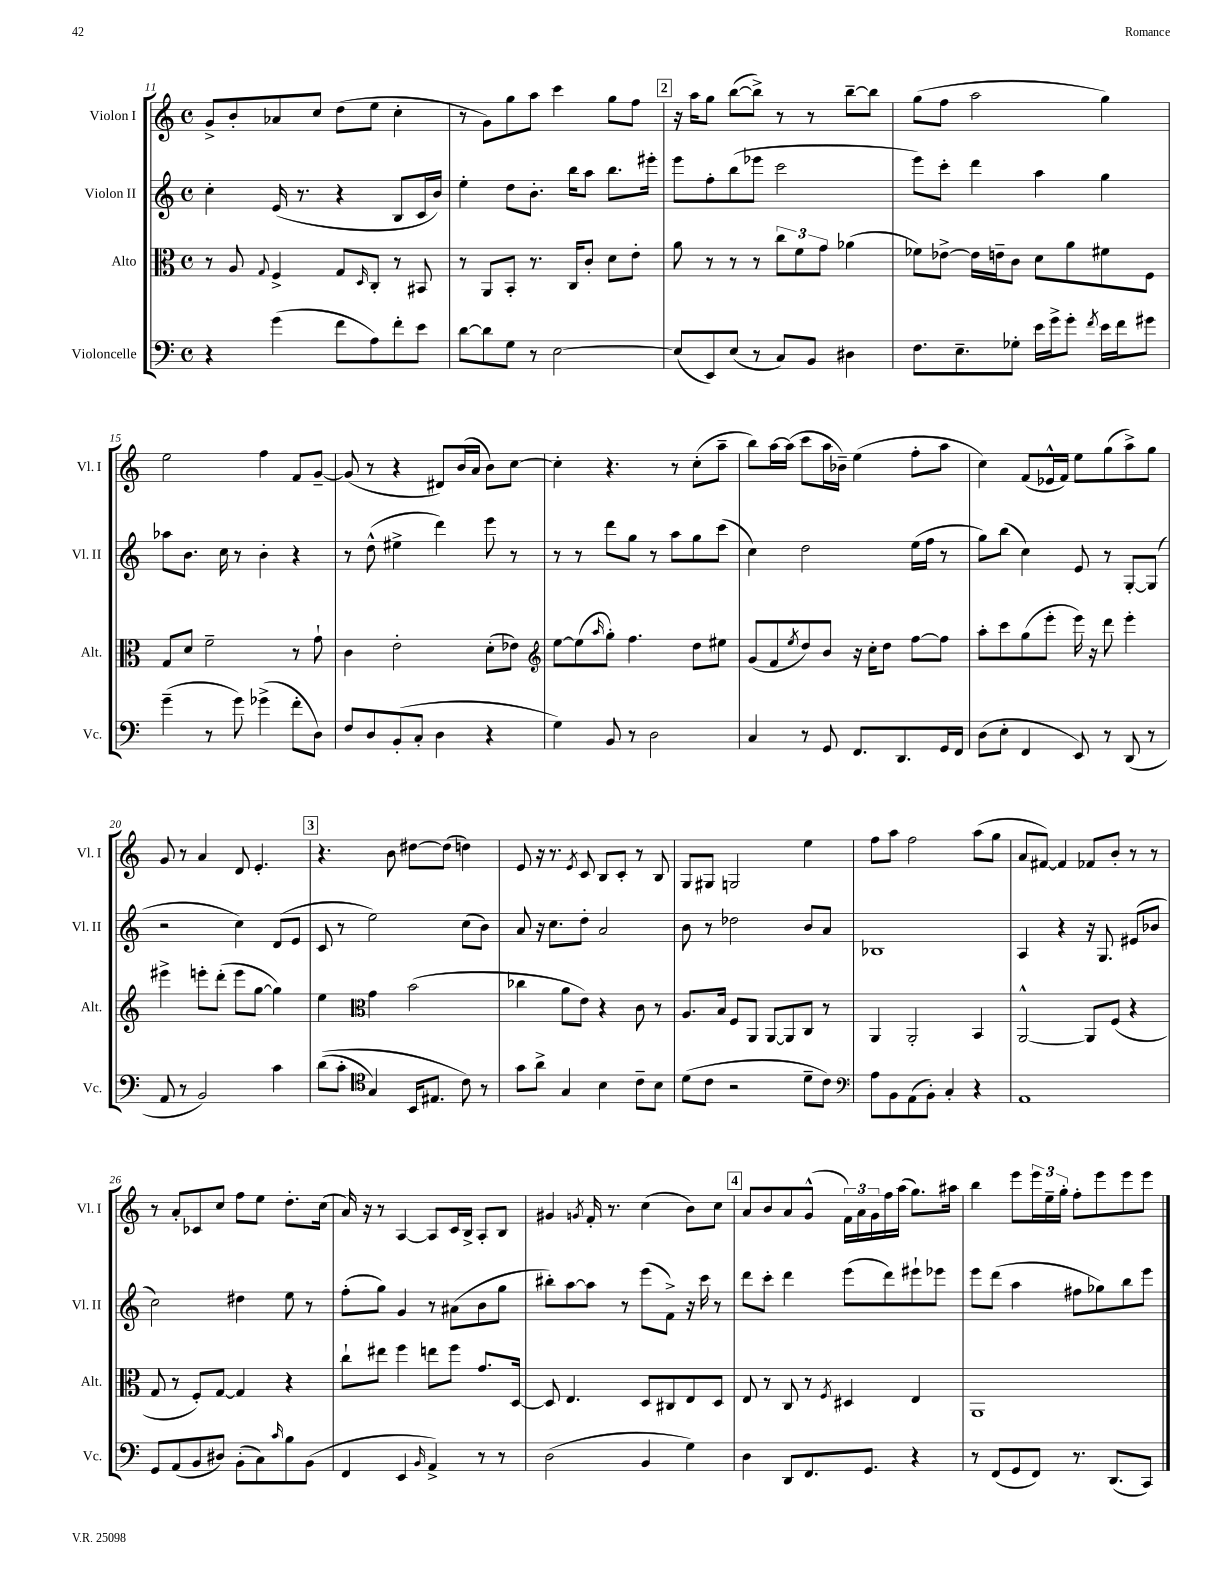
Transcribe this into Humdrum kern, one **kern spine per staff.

**kern	**kern	**kern	**kern
*staff4	*staff3	*staff2	*staff1
*clefF4	*clefC3	*clefG2	*clefG2
*k[]	*k[]	*k[]	*k[]
*M4/4	*M4/4	*M4/4	*M4/4
*met(c)	*met(c)	*met(c)	*met(c)
4r	8r	4cc'	8g^
.	8A	.	8b'
.	8qqG	.	.
(4g	4F^	(16e	8a-
.	.	8.r	.
.	.	.	8cc
8f	8G	4r	(8dd
.	16qqD	.	.
8A)	8C'	.	8ee
8f'	8r	8B	4cc'
8e	8BB#	16c	.
.	.	16b)	.
=	=	=	=
[8d	8r	4ee'	8r
8d]	8AA	.	8g)
8G	8BB'	8dd	8gg
8r	8.r	8.b'	8aa
[2E	.	.	4ccc
.	16C	16bb	.
.	8c'	8aa	.
.	8d	8.bb	8gg
.	8e'	.	8ff
.	.	16eee#'	.
=	=	=	=
(8E]	8a	8eee	16r
.	.	.	16aa
8EE)	8r	8ff'	8gg
(8E	8r	(8bb	([8bb
8r	8r	8eee-	8bb^])
8C)	12cc	2ccc	8r
.	12f	.	.
8BB	.	.	8r
.	12g	.	.
4D#	(4a-	.	[8bb~
.	.	.	8bb]
=	=	=	=
8.F	8f-)	8eee)	(8gg
.	[8e-^	8ccc'	8ff
8.E~	.	.	.
.	16e-]	4ddd	2aa
.	16e~	.	.
8G-'	8c	.	.
16e	8d	4aa	.
16g^	.	.	.
8g'	8a	.	.
8qf	.	.	.
16e	8f#	4gg	4gg)
16f	.	.	.
8g#	8F	.	.
=	=	=	=
(4g~	8G	8aa-	2ee
.	8d	8.b	.
8r	2f~	.	.
.	.	16cc	.
8g)	.	8r	.
(4g-^	.	4b'	4ff
8f'	8r	4r	8f
8D)	8g`	.	[8g~
=	=	=	=
8F	4c	8r	(8g]
8D	.	(8dd^^	8r
(8BB'	2e'	4ee#^	4r
8C'	.	.	.
4D	.	4ddd)	8d#)
.	.	.	(16b
.	.	.	16a
4r	(8d'	8eee	8b)
.	8e-)	8r	[8cc
=	=	=	=
*	*clefG2	*	*
4G)	[8ee	8r	4cc']
.	(8ee]	8r	.
.	16qqaa	.	.
8BB	8gg')	8ddd	4.r
8r	4.ff	8gg	.
2D	.	8r	.
.	.	8aa	8r
.	8dd	8gg	(8cc'
.	8ee#	(8ccc	8aa~
=	=	=	=
4C	(8g	4cc)	8bb)
.	8f	.	[16aa
.	.	.	(16aa]
.	8qee	.	.
8r	8dd)	2dd	8ccc
8GG	8b	.	16aa
.	.	.	16b-~)
8.FF	16r	.	(4ee
.	16cc'	.	.
.	8dd	.	.
8.DD	.	.	.
.	[8ff	(16ee	8ff'
.	.	16ff	.
16GG	8ff]	8r	8aa
16FF	.	.	.
=	=	=	=
(8D	8aa'	8gg)	4cc)
8E'	8ccc	(8bb	.
4FF	(8gg	4cc)	(8f
.	8eee'	.	16e-^^
.	.	.	16f)
8EE)	16eee)	8e	8ee
.	16r	.	.
8r	8ddd	8r	(8gg
(8DD	4eee'	[8G'	8aa^)
8r	.	(8G]	8gg
=	=	=	=
8AA	4eee#^	2r	8g
8r	.	.	8r
2BB)	8eee'	.	4a
.	(8ddd'	.	.
.	8eee	4cc)	8d
.	[8gg	.	4.e'
4c	4gg])	(8d	.
.	.	8e	.
=	=	=	=
&((8d	4ee	8c	4.r
8c'	.	8r	.
*clefC4	*clefC3	*	*
4G)	4g	2ee)	.
.	.	.	8b
16BB	(2b	.	[8dd#
8.E#	.	.	.
.	.	.	(8dd#]
8c&)	.	(8cc	4dd)
8r	.	8b)	.
=	=	=	=
8g	4cc-	8a	8e
8a^	.	16r	16r
.	.	8.cc	8.r
4G	8a	.	.
.	.	.	8qe
.	8e)	8dd'	8c
4B	4r	2a	8B
.	.	.	8c'
8c~	8c	.	8r
8B	8r	.	8B
=	=	=	=
(8d	8.A	8b	8G
8c	.	8r	8G#
.	16B	.	.
2r	8F	2dd-	2G
.	8AA	.	.
.	[8AA	.	.
.	8AA]	.	.
8d~	8C	8b	4ee
8c)	8r	8a	.
=	=	=	=
*clefF4	*	*	*
8A	4AA	1B-	8ff
8BB	.	.	8aa
(8AA	2AA'	.	2ff
8BB')	.	.	.
4C'	.	.	.
4r	4BB	.	(8aa
.	.	.	8gg
=	=	=	=
1AA	[2AA^^	4A	8a
.	.	.	[8f#)
.	.	4r	4f#]
.	8AA]	16r	8f-
.	.	8.G	.
.	(8F	.	8b'
.	4r	(8e#	8r
.	.	8b-	8r
=	=	=	=
8GG	8G	2cc)	8r
(8AA	8r	.	8a'
8BB	8F')	.	8c-
8D#)	[8G	.	8cc
(8BB'	4G]	4dd#	8ff
8C)	.	.	8ee
16qqc	.	.	.
8B	4r	8ee	8.dd'
(8BB	.	8r	.
.	.	.	(16cc
=	=	=	=
4FF	8cc`	(8ff'	16a)
.	.	.	16r
.	8ee#	8gg)	8r
4EE	4ff	4g	[4A
16qqBB	.	.	.
4AA^)	8ee	8r	8A]
.	8ff	(8a#	16c
.	.	.	16B^
8r	8.g	8b	8A'
8r	.	8gg	8B
.	[16D	.	.
=	=	=	=
(2D	8D]	8bb#')	4g#
.	4.E	[8aa	.
.	.	.	8qg
.	.	8aa]	16f'
.	.	.	8.r
.	.	8r	.
4BB	8D	(8eee	(4cc
.	8C#	8f^)	.
4G)	8E	16r	8b)
.	.	16ccc	.
.	8D	8r	8cc
=	=	=	=
4D	8E	8ddd	8a
.	8r	8ccc'	8b
8DD	8C	4ddd	8a
8.FF	8r	.	(8g^^
.	8qF	.	.
.	4D#	(8eee	24f)
.	.	.	24a
8.GG	.	.	.
.	.	.	24g
.	.	8ddd)	16ff
.	.	.	(16aa
4r	4E	8eee#`	8.gg)
.	.	8eee-	.
.	.	.	16aa#
=	=	=	=
8r	1AA	8eee	4bb
(8FF	.	(8ddd	.
8GG	.	4aa	8eee
8FF)	.	.	24eee
.	.	.	24ee~
.	.	.	24gg'
8.r	.	8ff#	8ff'
.	.	8gg-)	8eee
(8.DD	.	.	.
.	.	8bb	8eee
8CC)	.	8eee	8eee
==	==	==	==
*-	*-	*-	*-
